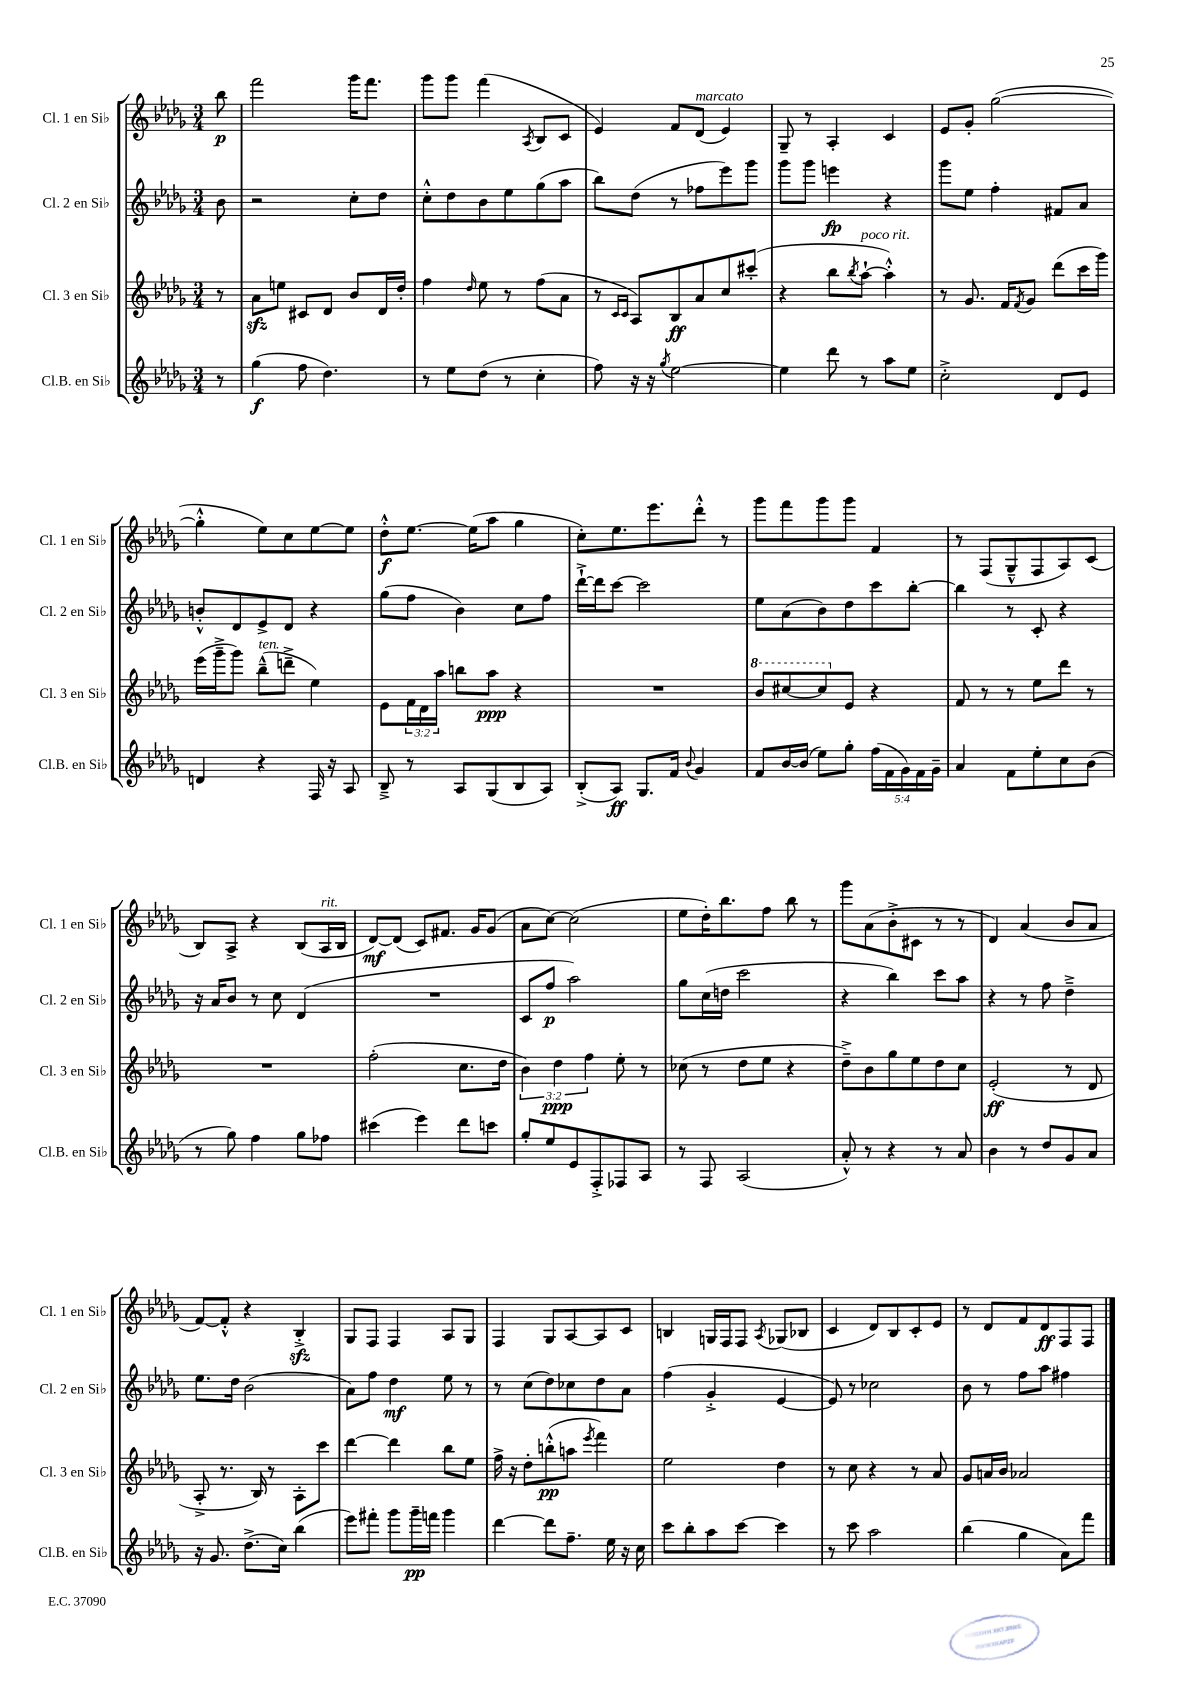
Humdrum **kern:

**kern	**kern	**kern	**kern
*staff4	*staff3	*staff2	*staff1
*clefG2	*clefG2	*clefG2	*clefG2
*k[b-e-a-d-g-]	*k[b-e-a-d-g-]	*k[b-e-a-d-g-]	*k[b-e-a-d-g-]
*M3/4	*M3/4	*M3/4	*M3/4
8r	8r	8b-	8bb-
=	=	=	=
(4gg-	8a-	2r	2fff
.	8ee	.	.
8ff	8c#	.	.
4.dd-)	8d-	.	.
.	8b-	8cc'	16ggg-
.	.	.	8.fff
.	16d-	8dd-	.
.	16dd-'	.	.
=	=	=	=
8r	4ff	8cc'^^	8ggg-
8ee-	.	8dd-	8ggg-
.	16qqdd-	.	.
(8dd-	8ee-	8b-	(4fff
8r	8r	8ee-	.
.	.	.	8qA-
4cc'	(8ff	(8gg-	8B-
.	8a-	8aa-	8c
=	=	=	=
8ff)	8r	8bb-)	4e-)
.	16qqc	.	.
.	16qqc	.	.
16r	8A-)	(8dd-	.
16r	.	.	.
8qgg-	.	.	.
[2ee-	8B-	8r	8f
.	8a-	8ff-	(8d-
.	8cc	8eee-)	4e-)
.	(8ccc#'	8ggg-	.
=	=	=	=
4ee-]	4r	8ggg-	8G-~
.	.	8ggg-	8r
8ddd-	8bb-	4eee	4A-'
.	8qbb-	.	.
8r	[8aa-`	.	.
8aa-	4aa-'^^])	4r	4c
8ee-	.	.	.
=	=	=	=
2cc'^	8r	8ggg-	8e-
.	8.g-	8ee-	8g-'
.	.	4ff'	([2gg-
.	16f	.	.
.	8qf	.	.
.	8g-	.	.
8d-	(8ddd-	8f#	.
8e-	16ccc	8a-	.
.	16ggg-)	.	.
=	=	=	=
4d	(16eee-	8b'^^	4gg-'^^]
.	16ggg-~^	.	.
.	8ggg-)	8d-	.
4r	(8bb-~^^	8e-^	8ee-)
.	8ddd~^	8d-	8cc
16F	4ee-)	4r	[8ee-
16r	.	.	.
8A-	.	.	8ee-]
=	=	=	=
8B-~^	8e-	(8gg-	8dd-'^^
8r	24f	8ff	[8.ee-
.	24d-	.	.
.	24aa-	.	.
8A-	8bb	4b-)	.
.	.	.	(16ee-]
(8G-	8aa-	.	8aa-
8B-	4r	8cc	4gg-
8A-)	.	8ff	.
=	=	=	=
(8B-'^	2.r	[16ddd-`^	8cc')
.	.	16ddd-]	.
8A-)	.	[8ccc	8.ee-
8.G-	.	2ccc]	.
.	.	.	8.eee-
16f	.	.	.
8qqb-	.	.	.
4g-	.	.	8ddd-'^^
.	.	.	8r
=	=	=	=
8f	8bb-	8ee-	8ggg-
[16b-	[8ccc#	(8a-	8fff
(16b-]	.	.	.
8ee-)	8ccc#]	8b-)	8ggg-
8gg-'	8e-	8dd-	8ggg-
(20ff	4r	8ccc	4f
20f	.	.	.
20g-)	.	.	.
.	.	[8bb-'	.
20f	.	.	.
20g-~	.	.	.
=	=	=	=
4a-	8f	4bb-]	8r
.	8r	.	(8F
8f	8r	8r	8G-~^^
8ee-'	8ee-	8c'	8F
8cc	8ddd-	4r	8A-)
(8b-	8r	.	(8c
=	=	=	=
8r	2.r	16r	8B-)
.	.	16a-	.
8gg-)	.	8b-	8A-^
4ff	.	8r	4r
.	.	8cc	.
8gg-	.	(4d-	(8B-
8ff-	.	.	16A-
.	.	.	16B-
=	=	=	=
(4ccc#	(2ff'	2.r	[8d-)
.	.	.	(8d-]
4eee-)	.	.	8c)
.	.	.	8.f#
8ddd-	8.cc	.	.
.	.	.	16g-
8ccc	.	.	(8g-
.	16dd-	.	.
=	=	=	=
8gg-'	6b-)	8c	8a-
8ee-	.	8ff	[8cc)
.	6dd-	.	.
8e-	.	2aa-)	(2cc]
.	6ff	.	.
8F'^	.	.	.
8F-	8ee-'	.	.
8A-	8r	.	.
=	=	=	=
8r	(8cc-	8gg-	8ee-
8F	8r	(16cc	16dd-')
.	.	16dd	8.bb-
(2A-	8dd-	2ccc	.
.	8ee-	.	8ff
.	4r	.	8bb-
.	.	.	8r
=	=	=	=
8a-'^^)	8dd-~^)	4r	8ggg-
8r	8b-	.	(8a-
4r	8gg-	4bb-)	8b-'^
.	8ee-	.	8c#
8r	8dd-	8ccc	8r
8a-	8cc	8aa-	8r
=	=	=	=
4b-	(2e-'	4r	4d-)
8r	.	8r	(4a-
8dd-	.	8ff	.
8g-	8r	4dd-~^	8b-
8a-	8d-	.	8a-
=	=	=	=
16r	8A-'^	8.ee-	[8f)
8.g-	.	.	.
.	8.r	.	8f'^^]
.	.	16dd-	.
(8.dd-^	.	(2b-	4r
.	16B-)	.	.
.	8r	.	.
16cc)	.	.	.
(4bb-	8A-'	.	4B-'^
.	8ccc	.	.
=	=	=	=
8eee-)	[4ddd-	8a-)	8G-
8fff#'	.	8ff	8F
8ggg-	4ddd-]	4dd-	4F
16ggg-~	.	.	.
16fff	.	.	.
4ggg-	8bb-	8ee-	8A-
.	8ee-	8r	8G-
=	=	=	=
[4ddd-	16ff^	8r	4F
.	16r	.	.
.	8dd-'	(8cc	.
8ddd-]	(8bb'^^	8dd-)	8G-
8.ff~	8aa	8cc-	[8A-
.	8qeee-	.	.
.	4fff)	8dd-	8A-]
16ee-	.	.	.
16r	.	8a-	8c
16cc	.	.	.
=	=	=	=
8ccc	2ee-	(4ff	4B
8bb-'	.	.	.
8aa-	.	4g-'^	16G
.	.	.	16F
[8ccc	.	.	8F
.	.	.	8qA-
4ccc]	4dd-	[4e-	(8G-
.	.	.	8B-
=	=	=	=
8r	8r	8e-])	4c
8ccc	8cc	8r	.
2aa-	4r	2cc-	8d-)
.	.	.	8B-
.	8r	.	8c'
.	8a-	.	8e-
=	=	=	=
(4bb-	8g-	8b-	8r
.	16a	8r	8d-
.	16b-	.	.
4gg-	2a-	8ff	8f
.	.	8aa-	8d-
8a-)	.	4ff#	8F
8fff	.	.	8F
==	==	==	==
*-	*-	*-	*-
